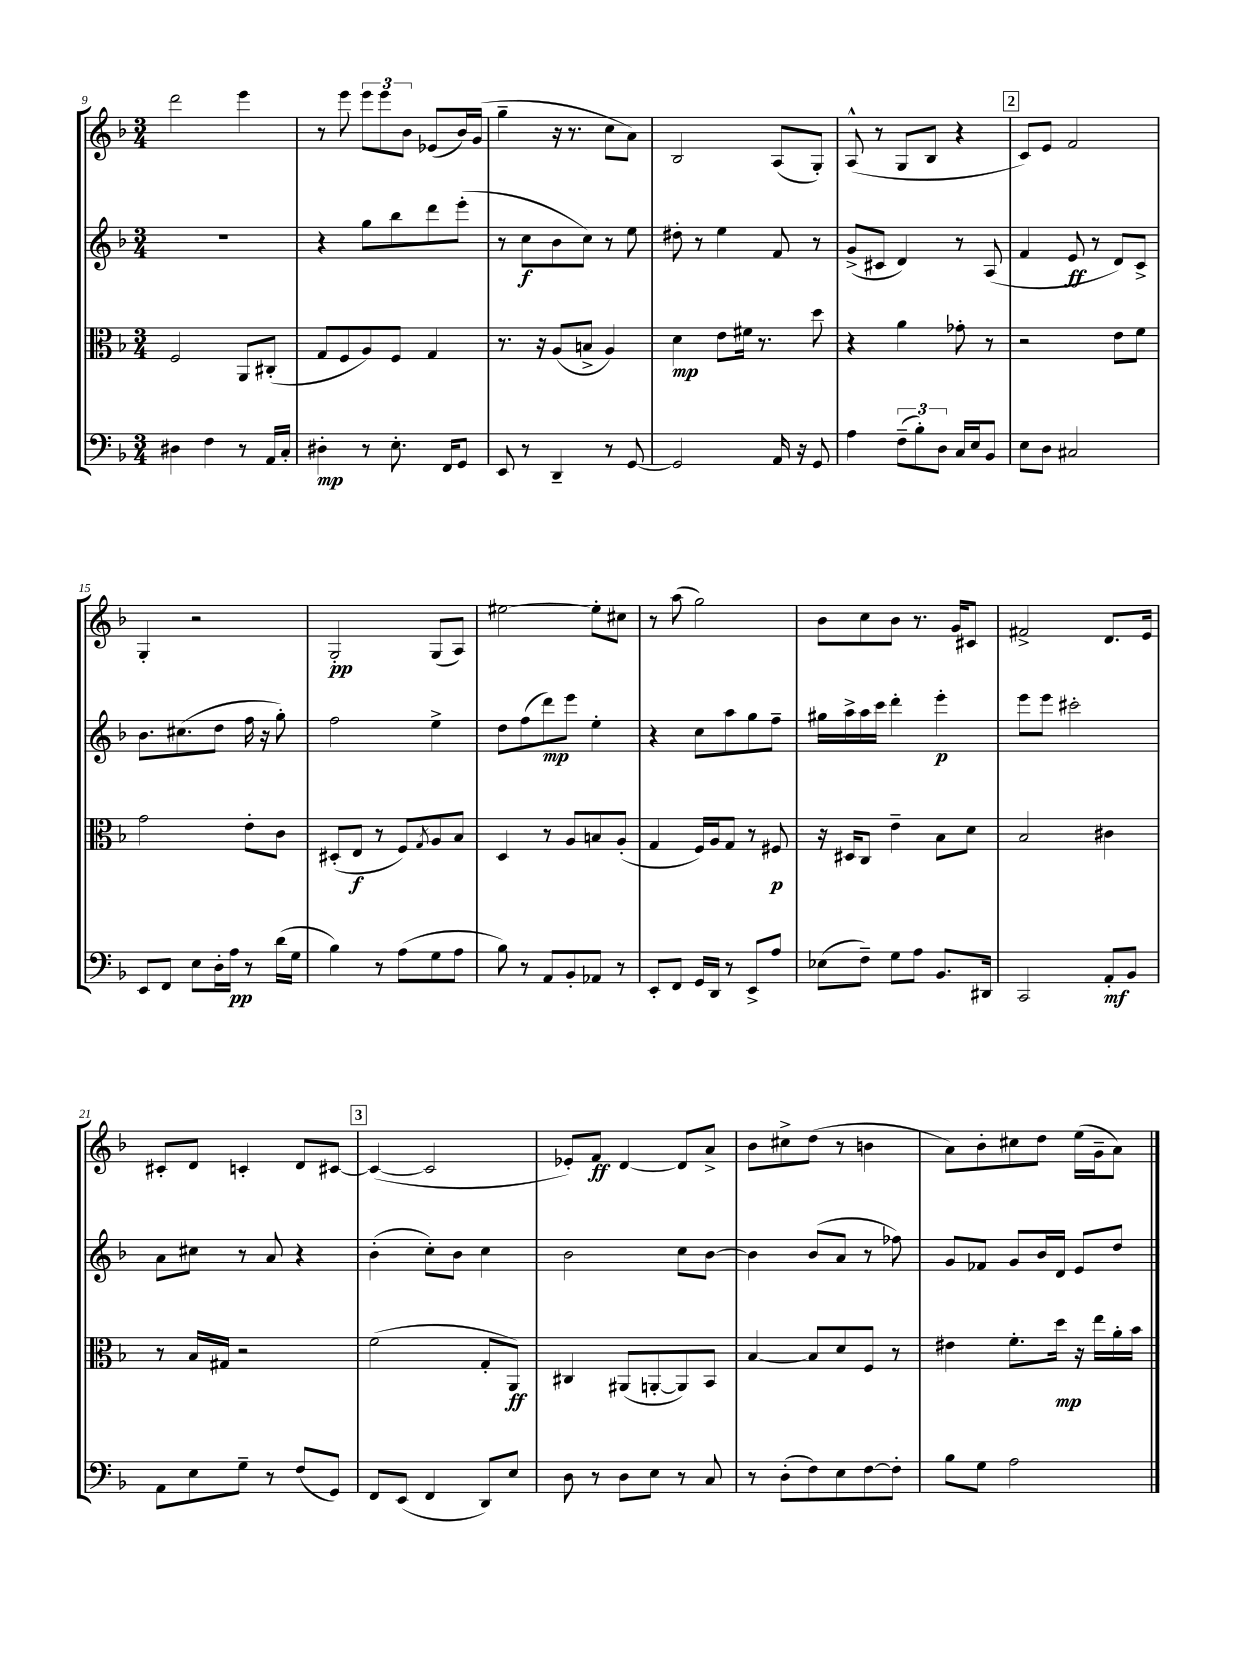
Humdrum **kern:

**kern	**dynam	**kern	**dynam	**kern	**dynam	**kern	**dynam
*part4	*part4	*part3	*part3	*part2	*part2	*part1	*part1
*staff4	*staff4	*staff3	*staff3	*staff2	*staff2	*staff1	*staff1
*clefF4	*	*clefC3	*	*clefG2	*	*clefG2	*
*k[b-]	*	*k[b-]	*	*k[b-]	*	*k[b-]	*
*M3/4	*	*M3/4	*	*M3/4	*	*M3/4	*
=9	=9	=9	=9	=9	=9	=9	=9
4D#X\	.	2F/	.	2.r	.	2ddd\	.
4F\	.	.	.	.	.	.	.
8r	.	8AA/L	.	.	.	4eee\	.
16AA/LL	.	(8C#X'/J	.	.	.	.	.
16C'/JJ	.	.	.	.	.	.	.
=10	=10	=10	=10	=10	=10	=10	=10
4D#X'\	mp	8G/L	.	4r	.	8r	.
.	.	8F/	.	.	.	8eee\	.
8r	.	8A/)	.	8gg\L	.	12eee\L	.
.	.	.	.	.	.	12eee\	.
8.E'\	.	8F/J	.	8bb-\	.	.	.
.	.	.	.	.	.	12b-\J	.
.	.	4G/	.	8ddd\	.	(8e-X/L	.
16FF/KL	.	.	.	.	.	.	.
8GG/J	.	.	.	(8eee'\J	.	16b-/L)	.
.	.	.	.	.	.	(16g/JJ	.
=11	=11	=11	=11	=11	=11	=11	=11
8EE/	.	8.r	.	8r	.	4gg~\	.
8r	.	.	.	8cc\L	f	.	.
.	.	16r	.	.	.	.	.
4DD~/	.	(8A/L	.	8b-\	.	16r	.
.	.	.	.	.	.	8.r	.
.	.	8Bn^/J	.	8cc\J)	.	.	.
8r	.	4A/)	.	8r	.	8cc\L	.
[8GG/	.	.	.	8ee\	.	8a\J)	.
=12	=12	=12	=12	=12	=12	=12	=12
2GG/]	.	4d\	mp	8dd#X'\	.	2B-/	.
.	.	.	.	8r	.	.	.
.	.	8e\L	.	4ee\	.	.	.
.	.	16f#X\Jk	.	.	.	.	.
.	.	8.r	.	.	.	.	.
16AA/	.	.	.	8f/	.	(8A/L	.
16r	.	.	.	.	.	.	.
8GG/	.	8dd\	.	8r	.	8G'/J)	.
=13	=13	=13	=13	=13	=13	=13	=13
4A\	.	4r	.	(8g^/L	.	(8A^^/	.
.	.	.	.	8c#X/J	.	8r	.
(12F~\L	.	4a\	.	4d/)	.	8G/L	.
12B-'\)	.	.	.	.	.	.	.
.	.	.	.	.	.	8B-/J	.
12D\J	.	.	.	.	.	.	.
16C/LL	.	8g-X'\	.	8r	.	4r	.
16E/J	.	.	.	.	.	.	.
8BB-/J	.	8r	.	(8A/	.	.	.
!!LO:REH:place=s1:t=2
=14	=14	=14	=14	=14	=14	=14	=14
8E\L	.	2r	.	4f/	.	8c/L)	.
8D\J	.	.	.	.	.	8e/J	.
2C#X/	.	.	.	8e/	ff	2f/	.
.	.	.	.	8r	.	.	.
.	.	8e\L	.	8d/L)	.	.	.
.	.	8f\J	.	8c^/J	.	.	.
!!LO:LB:g=z
=15	=15	=15	=15	=15	=15	=15	=15
8EE/L	.	2g\	.	8.b-\L	.	4G'/	.
8FF/J	.	.	.	.	.	.	.
.	.	.	.	(8.cc#X\	.	.	.
8E\L	.	.	.	.	.	2r	.
16D'\L	.	.	.	8dd\J	.	.	.
16A\JJ	pp	.	.	.	.	.	.
8r	.	8e'\L	.	16ff\	.	.	.
.	.	.	.	16r	.	.	.
(16d\LL	.	8c\J	.	8gg'\)	.	.	.
16G\JJ	.	.	.	.	.	.	.
=16	=16	=16	=16	=16	=16	=16	=16
4B-\)	.	(8D#X'/L	.	2ff\	.	2G'/	pp
.	.	8E/J	f	.	.	.	.
8r	.	8r	.	.	.	.	.
(8A\L	.	8F/L)	.	.	.	.	.
.	.	8qG/	.	.	.	.	.
8G\	.	8A/	.	4ee^\	.	(8G/L	.
8A\J	.	8B-/J	.	.	.	8A/J)	.
=17	=17	=17	=17	=17	=17	=17	=17
8B-\)	.	4D/	.	8dd\L	.	[2ee#X\	.
8r	.	.	.	(8ff\	.	.	.
8AA/L	.	8r	.	8ddd\)	mp	.	.
8BB-'/	.	8A/L	.	8eee\J	.	.	.
8AA-X/J	.	8Bn/	.	4ee'\	.	8ee#'\L]	.
8r	.	(8A'/J	.	.	.	8cc#X\J	.
=18	=18	=18	=18	=18	=18	=18	=18
8EE'/L	.	4G/	.	4r	.	8r	.
8FF/J	.	.	.	.	.	(8aa\	.
16GG/LL	.	16F/LL)	.	8cc\L	.	2gg\)	.
16DD/JJ	.	16A/J	.	.	.	.	.
8r	.	8G/J	.	8aa\	.	.	.
8EE^/L	.	8r	.	8gg\	.	.	.
8A/J	.	8F#X/	p	8ff~\J	.	.	.
=19	=19	=19	=19	=19	=19	=19	=19
(8E-X\L	.	16r	.	16gg#X\LL	.	8b-\L	.
.	.	16D#X/KL	.	16aa^\	.	.	.
8F~\J)	.	8C/J	.	16aa\	.	8cc\	.
.	.	.	.	16ccc\JJ	.	.	.
8G\L	.	4e~\	.	4ddd'\	.	8b-\J	.
8A\J	.	.	.	.	.	8.r	.
8.BB-/L	.	8B-\L	.	4eee'\	p	.	.
.	.	.	.	.	.	16g/KL	.
.	.	8d\J	.	.	.	8c#X/J	.
16DD#X/Jk	.	.	.	.	.	.	.
=20	=20	=20	=20	=20	=20	=20	=20
2CC/	.	2B-/	.	8eee\L	.	2f#X^/	.
.	.	.	.	8eee\J	.	.	.
.	.	.	.	2ccc#X'\	.	.	.
8AA'/L	mf	4c#X\	.	.	.	8.d/L	.
8BB-/J	.	.	.	.	.	.	.
.	.	.	.	.	.	16e/Jk	.
!!LO:LB:g=z
=21	=21	=21	=21	=21	=21	=21	=21
8AA\L	.	8r	.	8a\L	.	8c#X'/L	.
8E\	.	16B-/LL	.	8cc#X\J	.	8d/J	.
.	.	16G#X/JJ	.	.	.	.	.
8G~\J	.	2r	.	8r	.	4cn'/	.
8r	.	.	.	8a/	.	.	.
(8F/L	.	.	.	4r	.	8d/L	.
8GG/J)	.	.	.	.	.	[8c#X/J	.
!!LO:REH:place=s1:t=3
=22	=22	=22	=22	=22	=22	=22	=22
8FF/L	.	(2f\	.	(4b-'\	.	(4c#/_	.
(8EE/J	.	.	.	.	.	.	.
4FF/	.	.	.	8cc'\L)	.	2c#/]	.
.	.	.	.	8b-\J	.	.	.
8DD/L)	.	8G'/L	.	4cc\	.	.	.
8E/J	.	8AA/J)	ff	.	.	.	.
=23	=23	=23	=23	=23	=23	=23	=23
8D\	.	4C#X/	.	2b-\	.	8e-X'/L)	.
8r	.	.	.	.	.	8f/J	ff
8D\L	.	(8AA#X/L	.	.	.	[4d/	.
8E\J	.	[8AAn'/	.	.	.	.	.
8r	.	8AA/])	.	8cc\L	.	8d/L]	.
8C/	.	8BB-/J	.	[8b-\J	.	8a^/J	.
=24	=24	=24	=24	=24	=24	=24	=24
8r	.	[4B-/	.	4b-\]	.	8b-\L	.
(8D'\L	.	.	.	.	.	8cc#X^\	.
8F\)	.	8B-/L]	.	(8b-/L	.	(8dd\J	.
8E\	.	8d/	.	8a/J	.	8r	.
[8F\	.	8F/J	.	8r	.	4bn\	.
8F'\J]	.	8r	.	8ff-X\)	.	.	.
=25	=25	=25	=25	=25	=25	=25	=25
8B-\L	.	4e#X\	.	8g/L	.	8a\L)	.
8G\J	.	.	.	8f-X/J	.	8b-'\	.
2A\	.	8.f'\L	.	8g/L	.	8cc#X\	.
.	.	.	.	16b-/L	.	8dd\J	.
.	.	16dd\Jk	mp	16d/JJ	.	.	.
.	.	16r	.	8e/L	.	(16ee\LL	.
.	.	16ee\LL	.	.	.	16g~\J	.
.	.	16a'\	.	8dd/J	.	8a\J)	.
.	.	16b-\JJ	.	.	.	.	.
==	==	==	==	==	==	==	==
*-	*-	*-	*-	*-	*-	*-	*-
